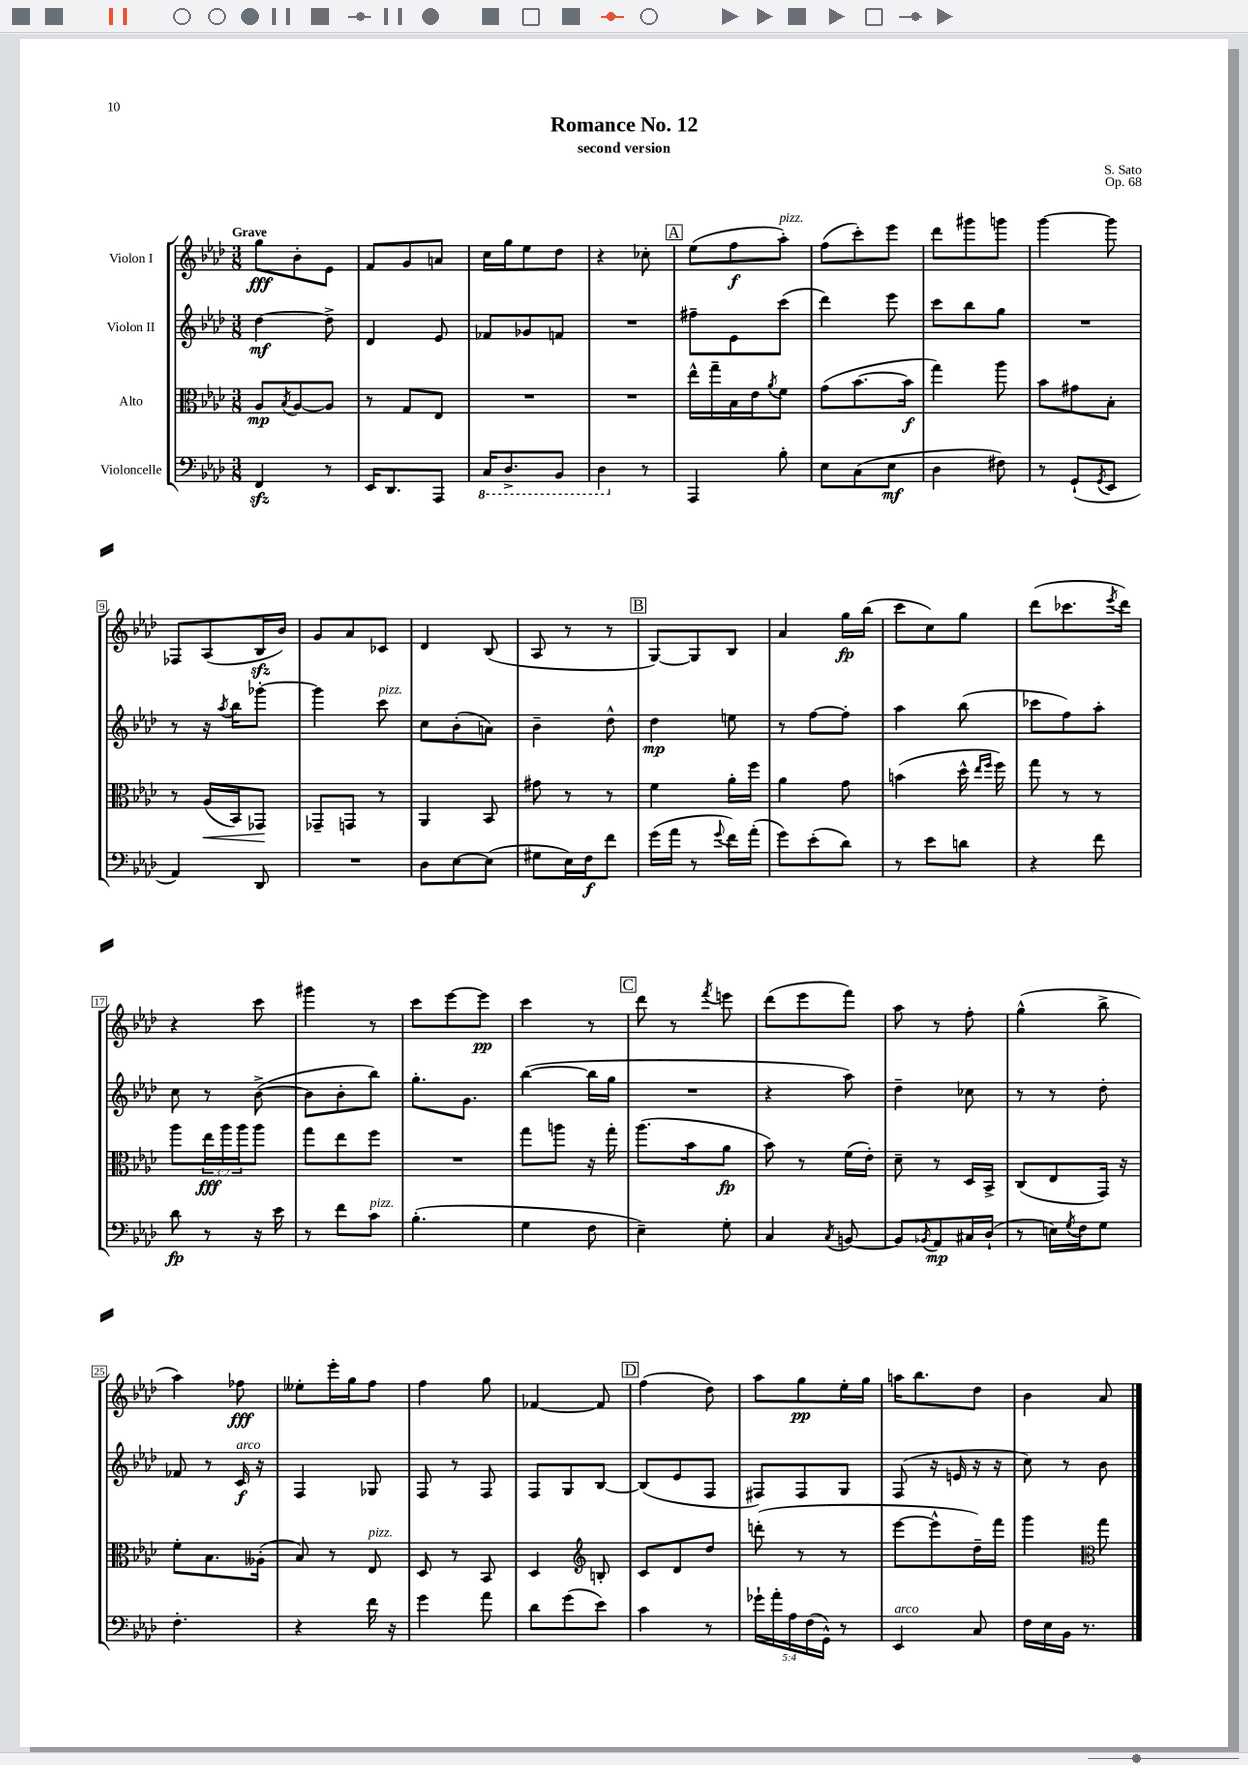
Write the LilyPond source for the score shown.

\header { title = "Romance No. 12" composer = "S. Sato" subtitle = "second version" opus = "Op. 68" }
<<
\new StaffGroup <<
\new Staff = "s0" \with { instrumentName = "Violon I" } {
    \clef treble \key aes \major \numericTimeSignature \time 3/8 \tempo "Grave"
    g''8\fff bes'8-. ees'8 |
    f'8 g'8 a'8 |
    c''16 g''16 ees''8 des''8 |
    r4 ces''8-. |
    \mark \markup { \box "A" } ees''8( f''8\f aes''8-.^\markup { \italic "pizz." }) |
    f''8( c'''8-.) ees'''8 |
    des'''8 gis'''8 g'''8 |
    g'''4~ g'''8 |
    fes8 aes8( bes16\sfz bes'16) |
    g'8 aes'8 ces'8 |
    des'4 bes8( |
    aes8 r8 r8 |
    \mark \markup { \box "B" } g8~) g8 bes8 |
    aes'4 g''16\fp bes''16( |
    c'''8 c''8) g''8 |
    des'''8( ces'''8. \acciaccatura { ees'''8 } des'''16) |
    r4 c'''8 |
    gis'''4 r8 |
    c'''8 ees'''8~ ees'''8\pp |
    c'''4 r8 |
    \mark \markup { \box "C" } des'''8 r8 \acciaccatura { f'''8 } e'''8 |
    des'''8( ees'''8 f'''8) |
    aes''8 r8 f''8-. |
    g''4-^( bes''8-> |
    aes''4) fes''8\fff |
    eeses''8-. ees'''16-. g''16 f''8 |
    f''4 g''8 |
    fes'4~ fes'8 |
    \mark \markup { \box "D" } f''4( des''8) |
    aes''8 g''8\pp ees''16-. g''16 |
    a''16 bes''8. des''8 |
    bes'4 aes'8 \bar "|." |
}
\new Staff = "s1" \with { instrumentName = "Violon II" } {
    \clef treble \key aes \major \numericTimeSignature \time 3/8
    des''4~\mf des''8-> |
    des'4 ees'8 |
    fes'8 ges'8 f'8 |
    R4. |
    \mark \markup { \box "A" } fis''8-- ees'8 c'''8( |
    des'''4) ees'''8 |
    c'''8 bes''8 g''8 |
    R4. |
    r8 r16 \acciaccatura { aes''8 } bes''16 ges'''8~-. |
    ges'''4 c'''8^\markup { \italic "pizz." } |
    c''8 bes'8-.( a'8) |
    bes'4-- des''8-^ |
    \mark \markup { \box "B" } des''4\mp e''8 |
    r8 f''8~ f''8-. |
    aes''4 bes''8( |
    ces'''8 f''8) aes''8-. |
    c''8 r8 bes'8~->( |
    bes'8 bes'8-. bes''8) |
    g''8.-. g'8. |
    bes''4~( bes''16 g''16 |
    \mark \markup { \box "C" } R4. |
    r4 aes''8) |
    des''4-- ces''8 |
    r8 r8 des''8-. |
    fes'8 r8 c'16\f^\markup { \italic "arco" } r16 |
    f4 ges8 |
    f8 r8 f8 |
    f8 g8 bes8~ |
    \mark \markup { \box "D" } bes8( ees'8 f8 |
    fis8) fis8 g8 |
    f8( r16 e'16 r16 r16 |
    c''8) r8 bes'8 \bar "|." |
}
\new Staff = "s2" \with { instrumentName = "Alto" } {
    \clef alto \key aes \major \numericTimeSignature \time 3/8 \override Staff.TupletNumber.text = #tuplet-number::calc-fraction-text
    aes8\mp \acciaccatura { bes8 } aes8~ aes8 |
    r8 g8 ees8 |
    R4. |
    R4. |
    \mark \markup { \box "A" } ees''16-^ g''16-- bes16 ees'16 \acciaccatura { aes'8 } f'8 |
    g'8( bes'8.~ bes'16\f |
    g''4) aes''8 |
    bes'8 gis'8 bes8-. |
    r8 aes16\<( bes,16) ges,8\! |
    ges,8-- g,8 r8 |
    aes,4 bes,8 |
    gis'8 r8 r8 |
    \mark \markup { \box "B" } f'4 aes'16-. f''16 |
    aes'4 g'8 |
    b'4( des''16-^ \grace { ees''16 f''16 } f''16) |
    g''8 r8 r8 |
    aes''8 \tuplet 3/2 { ees''16\fff aes''16 aes''16 } aes''8 |
    g''8 ees''8 f''8 |
    R4. |
    g''8 a''8 r16 g''16-. |
    \mark \markup { \box "C" } aes''8.( bes'16 aes'8\fp |
    bes'8) r8 f'16( ees'16-.) |
    des'8-- r8 des16 bes,16-> |
    c8( ees8 g,16) r16 |
    f'8-. bes8. aeses16-.( |
    bes8) r8 ees8^\markup { \italic "pizz." } |
    des8 r8 bes,8 |
    des4 \clef treble b8-. |
    \mark \markup { \box "D" } c'8 des'8 des''8 |
    d'''8-.( r8 r8 |
    ees'''8~ ees'''8-^ des''16--) f'''16 |
    g'''4 \clef alto g''8 \bar "|." |
}
\new Staff = "s3" \with { instrumentName = "Violoncelle" } {
    \clef bass \key aes \major \numericTimeSignature \time 3/8 \override Staff.TupletNumber.text = #tuplet-number::calc-fraction-text
    f,4\sfz r8 |
    ees,16 des,8. aes,,8 |
    \ottava #-1 c,16 des,8.-> bes,,8 |
    des,4 \ottava #0 r8 |
    \mark \markup { \box "A" } aes,,4 bes8-. |
    ees8 c8( ees8\mf |
    des4 fis8) |
    r8 g,8-!( \acciaccatura { g,8 } ees,8 |
    aes,4) des,8 |
    R4. |
    des8 ees8~ ees8( |
    gis8 ees16) f16\f f'8 |
    \mark \markup { \box "B" } g'16( aes'16 r8 \appoggiatura { g'8 } f'16) aes'16-.( |
    g'8) ees'8-.( des'8) |
    r8 ees'8 d'8 |
    r4 f'8 |
    des'8\fp r8 r16 ees'16 |
    r8 f'8 c'8^\markup { \italic "pizz." } |
    bes4.-.( |
    g4 f8 |
    \mark \markup { \box "C" } ees4--) g8-. |
    c4 \acciaccatura { c8 } b,8~ |
    b,8 \acciaccatura { bes,8 } aes,8\mp cis16 des16-!( |
    r8 e16) \acciaccatura { g8 } f16 g8 |
    f4.-. |
    r4 f'16 r16 |
    g'4 aes'8 |
    des'8 g'8( ees'8) |
    \mark \markup { \box "D" } c'4 r8 |
    \tuplet 5/4 { ges'16-! aes'16-. aes16 f16( g,16-^) } r8 |
    ees,4^\markup { \italic "arco" } c8 |
    f16 ees16 bes,16 r8. \bar "|." |
}
>>
>>
\layout { \context { \Score \override BarNumber.stencil = #(make-stencil-boxer 0.1 0.3 ly:text-interface::print) } }
